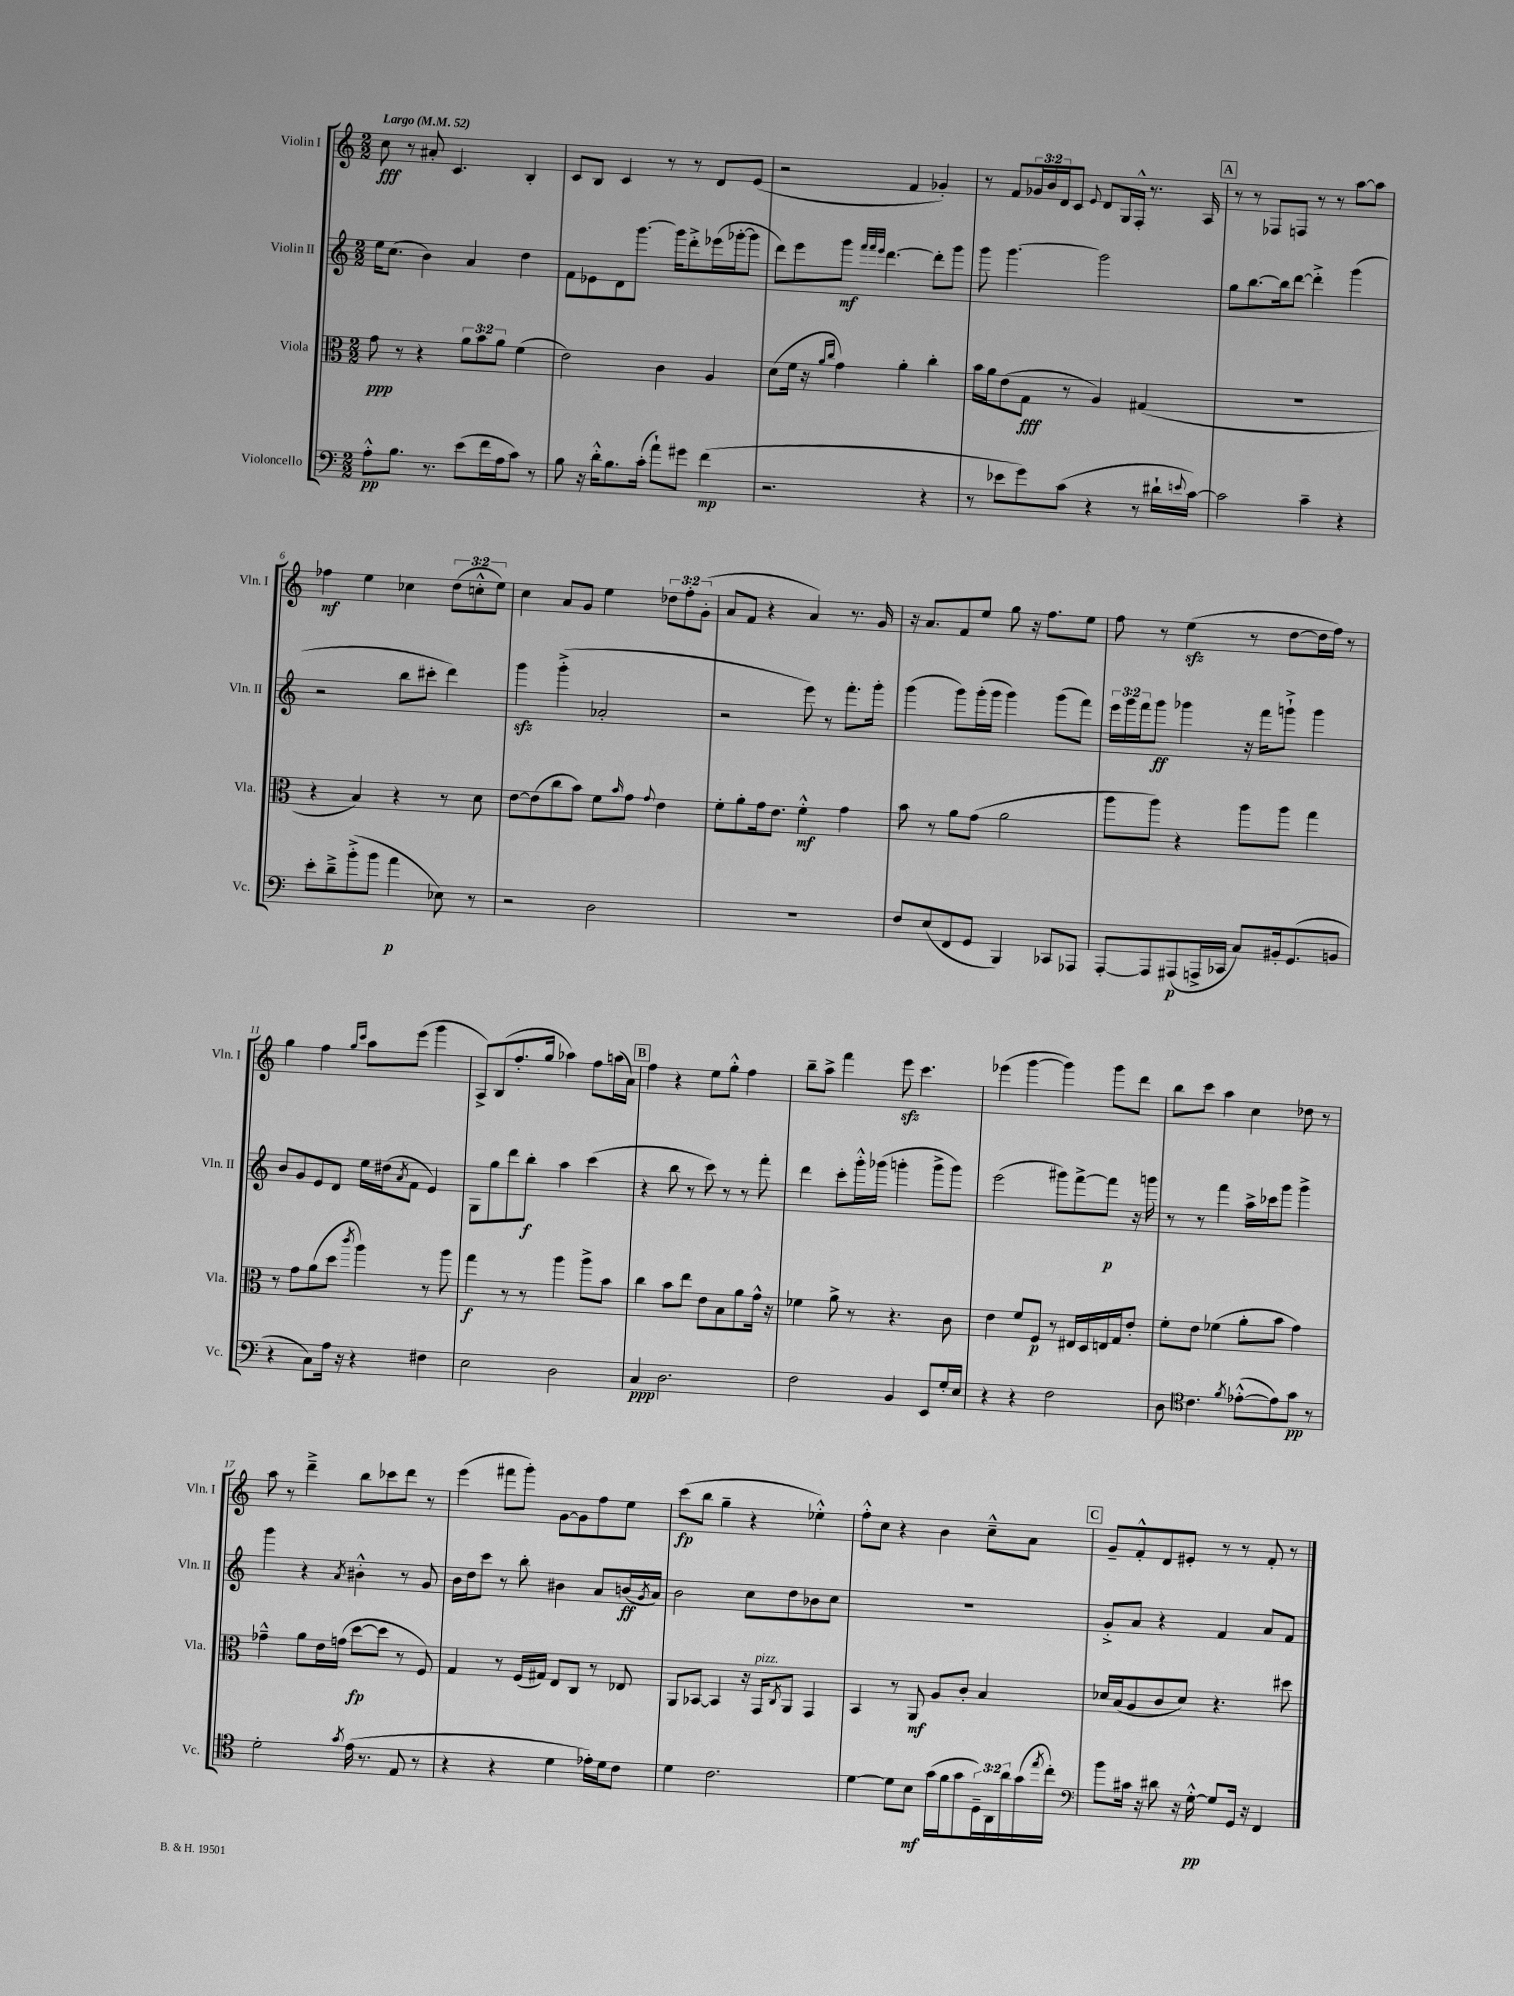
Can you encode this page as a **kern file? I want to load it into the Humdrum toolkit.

**kern	**kern	**kern	**kern
*staff4	*staff3	*staff2	*staff1
*clefF4	*clefC3	*clefG2	*clefG2
*k[]	*k[]	*k[]	*k[]
*M2/2	*M2/2	*M2/2	*M2/2
*MM52	*MM52	*MM52	*MM52
8A'^^	8g	16ee	8cc
.	.	(8.cc	.
8.B	8r	.	8r
.	4r	4b)	8a#'
8.r	.	.	.
.	.	.	4.c
(8e	12a	4a	.
.	12b	.	.
16f	.	.	.
.	12a	.	.
16A	.	.	.
8c)	(4f	4dd	4B'
8r	.	.	.
=	=	=	=
8B	2e)	8f	8c
16r	.	8e-	8B
16d'^^	.	.	.
8.B	.	8d	4c
.	.	[8.ggg	.
(16c'	.	.	.
8a`)	4c	.	8r
.	.	16ggg]	.
8g#	.	8ddd'^	8r
(4f	4A	(16eee-	8d
.	.	[16ggg-'	.
.	.	8ggg-]	(8e
=	=	=	=
2.r	(8d	8ddd)	2r
.	16f	8eee	.
.	16r	.	.
.	16qqa	.	.
.	16qqcc	.	.
.	4g)	8ggg	.
.	.	32qqfff	.
.	.	32qqfff	.
.	.	32qqeee	.
.	.	[4.ddd	.
.	4a'	.	4f
4r	4cc'	8ddd']	4g-')
.	.	8ggg	.
=	=	=	=
8r	16b	8ggg	8r
.	16a	.	.
8e-	(8e	[4.ggg	8f
8g)	8G	.	24g-
.	.	.	24b
.	.	.	24d
(8c	8r	.	8c
.	.	.	8qqe
4r	4A)	2ggg]	8d
.	.	.	16G
.	.	.	16F'^^
8r	(4G#	.	8.r
16d#`	.	.	.
8qqe	.	.	.
[16c)	.	.	16A
=	=	=	=
2c]	1r	8gg	8r
.	.	[8.bb	8r
.	.	.	8F-
.	.	16bb]	.
.	.	[8ddd	8F
4c~	.	4ddd'^]	8r
.	.	.	8r
4r	.	(4ggg	[8aa
.	.	.	8aa]
=	=	=	=
8e'	4r	2r	4ff-
8d~^	.	.	.
(8b'^	4B)	.	4ee
8b	.	.	.
4a	4r	8bb	4cc-
.	.	8ccc#'	.
8E-)	8r	4ddd)	(12dd
.	.	.	12cc'^^
8r	8d	.	.
.	.	.	12ee)
=	=	=	=
2r	[8e	4ggg	4cc
.	(8e]	.	.
.	8cc	(4ggg'^	8a
.	8b)	.	8g
2D	8f	2a-'	4ee
.	16qqb	.	.
.	8g	.	.
.	8qqg	.	.
.	4e	.	12dd-
.	.	.	12ff'
.	.	.	(12g'
=	=	=	=
1r	8f'	2r	8a
.	8a'	.	8f
.	16g	.	4r
.	8.e	.	.
.	4f'^^	8eee)	4a)
.	.	8r	.
.	4g	8.fff'	8.r
.	.	16ggg'	16g
=	=	=	=
8F	8b	(4ggg	16r
.	.	.	8.a
(8E	8r	.	.
8FF	8a	8ggg)	8f
8GG	(8g	(16ggg'	8ee
.	.	16ggg	.
4BBB)	2a	4ggg)	8gg
.	.	.	16r
.	.	.	8.ff
8CC-	.	(8ggg	.
8AAA-	.	8fff)	8ee
=	=	=	=
[8AAA'	8aa	24eee	8ff
.	.	24ggg	.
.	.	24fff	.
8AAA]	8aa)	8ggg	8r
(8AAA#	4r	4ggg-	(4ee
16AAA^	.	.	.
16CC-	.	.	.
8C)	8aa	16r	8r
.	.	16fff	.
16BB#'	8aa	8ggg`^	[8dd
(8.GG	.	.	.
.	4gg	4ggg	16dd]
.	.	.	16ff)
8BB	.	.	8r
=	=	=	=
4r	8r	8b	4gg
.	8g	8g	.
8C)	(8a	8e	4ff
16A	8dd	8d	.
16r	.	.	.
.	.	.	16qqgg
.	8qccc	.	16qqccc
4r	4aa)	16ee	8aa
.	.	(16dd#	.
.	.	8qa	.
.	.	8f	(8eee
4F#	8r	4e)	4ggg
.	8aa	.	.
=	=	=	=
2E	4gg	8G	8A^)
.	.	8gg	(8B
.	8r	8ddd	8.ff'
.	8r	8bb'	.
.	.	.	16gg
2D	4aa	4aa	4aa-)
.	8aa^	(4ccc	8ff
.	8b	.	(16aa
.	.	.	16a)
=	=	=	=
4C	4cc	4r	4ff
2.D	8b	8bb	4r
.	8ee	8r	.
.	8e	8ccc)	8ee
.	8B	8r	8gg'^^
.	8a	8r	4ff
.	16g^^	8fff'	.
.	16r	.	.
=	=	=	=
2F	4f-	4ddd	8bb~
.	.	.	8aa^
.	8a^	8ccc'	4fff
.	8r	16ggg'^^	.
.	.	(16ggg-	.
4BB	4.r	4ggg'	8eee
.	.	.	4.ccc
8EE	.	8ggg^	.
16G'	8c	8ggg)	.
16E	.	.	.
=	=	=	=
4r	4e	(2eee	(4eee-
4r	8f	.	[4ggg
.	8F	.	.
2F	8r	8ggg#)	4ggg])
.	16E#	[8fff^	.
.	16D	.	.
.	16E	8fff]	8ggg
.	16G	.	.
.	8e'	16r	8ddd
.	.	16ggg	.
=	=	=	=
8D	8f'	8r	8bb
*clefC4	*	*	*
4.c	8e	8r	8ccc
.	(4f-	4fff	4aa
8qf	.	.	.
([8e-'^^	8a'	16aa^	4cc
.	.	16ccc-	.
8e-])	8b	8ggg	.
8g	4g)	4ggg^	8dd-
8r	.	.	8r
=	=	=	=
2d'	4g-~^^	4ggg	8aa
.	.	.	8r
.	8a	4r	4ddd~^
.	16e	.	.
.	(16g	.	.
8qg	.	8qa	.
(16e	[8dd	4b#'^^	8bb
8.r	.	.	.
.	8dd]	.	8ccc-
8E	8r	8r	8ddd
8r	8F)	8g	8r
=	=	=	=
4r	4G	16b	(4eee
.	.	16dd	.
.	.	8ccc	.
4r	8r	8r	8fff#
.	(16F	8bb'	8ggg')
.	16G#)	.	.
4d	8E	4b#	[8g
.	8C	.	8g]
16e-')	8r	8a	8ff
16d	.	.	.
8c	8E-	(16b	8ee
.	.	8qg	.
.	.	16a)	.
=	=	=	=
4d	8AA	2b	(8ccc
.	[8BB-	.	8bb
2.c	4BB-]	.	4gg~
.	16r	8cc	4r
.	16GG	.	.
.	8qC	.	.
.	8AA	8dd	.
.	4GG	8b-	4ee-'^^)
.	.	8cc	.
=	=	=	=
[4d	4BB	1r	8ff'^^
.	.	.	8cc
8d]	8r	.	4r
8B	8AA	.	.
(16g	8A	.	4b
16f	.	.	.
8g	8c'	.	.
24D~)	4B	.	8cc~^^
24AA	.	.	.
24a	.	.	.
(16g	.	.	8a
8qee	.	.	.
16cc')	.	.	.
=	=	=	=
*clefF4	*	*	*
8b	16d-	8g'^	8g~
.	(16B	.	.
16c#	8A	8a	8f'^^
16r	.	.	.
8d#	8c	4r	8d
16r	8d-)	.	8e#'
[16G'^^	.	.	.
8G]	4.r	4f	8r
16GG	.	.	8r
16r	.	.	.
4FF	.	8a	8f'
.	8dd#	8f	8r
==	==	==	==
*-	*-	*-	*-
